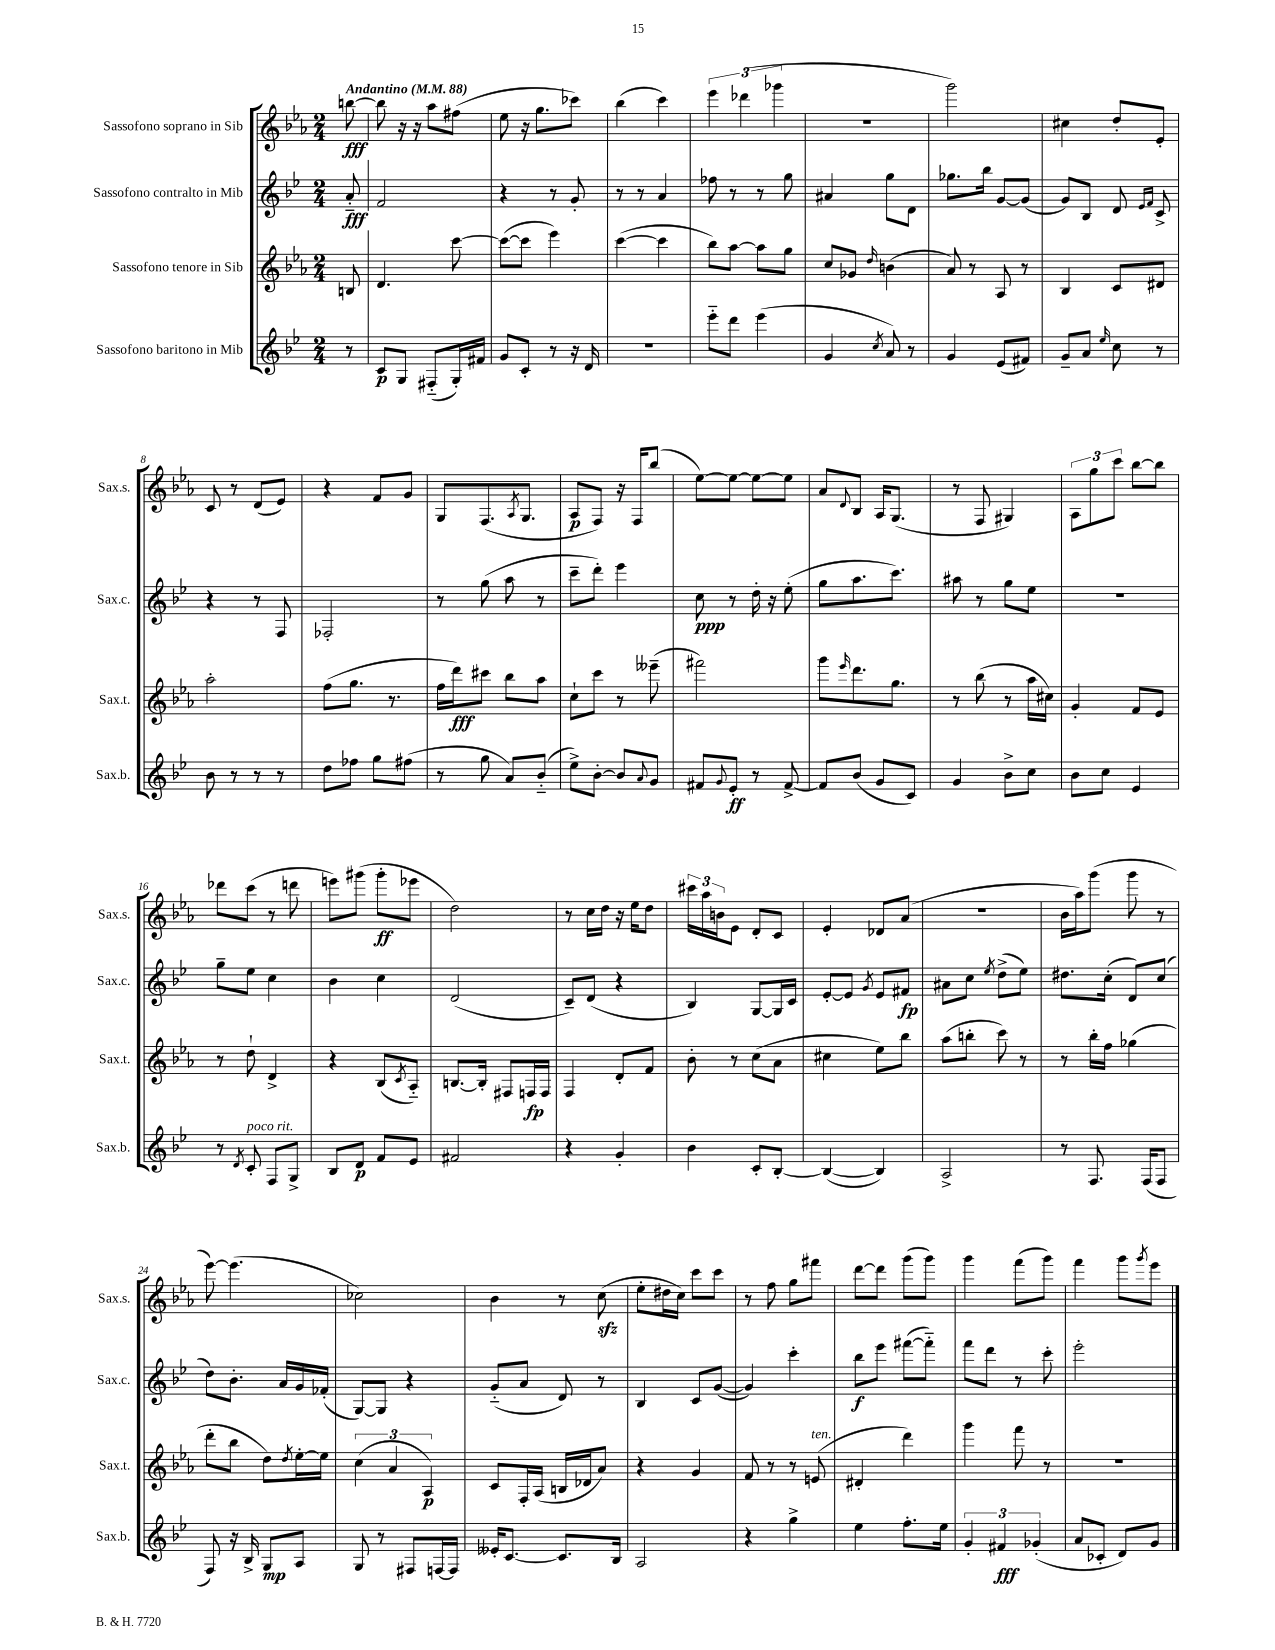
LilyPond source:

<<
\new StaffGroup <<
\new Staff = "s0" \with { instrumentName = "Sassofono soprano in Sib" shortInstrumentName = "Sax.s." } {
    \clef treble \key ees \major \numericTimeSignature \time 2/4 \partial 8 \tempo "Andantino" 4 = 88
    b''8~\fff |
    b''8 r16 r16 aes''8 fis''8( |
    ees''8 r16 g''8. ces'''8) |
    bes''4( c'''4) |
    \tuplet 3/2 { ees'''4 des'''4( ges'''4 } |
    r2 |
    g'''2) |
    cis''4 d''8-. ees'8-. |
    c'8 r8 d'8( ees'8) |
    r4 f'8 g'8 |
    g8 f8.( \acciaccatura { aes8 } g8. |
    aes8\p f8) r16 f16 bes''8( |
    ees''8~) ees''8~ ees''8~ ees''8 |
    aes'8 \appoggiatura { d'8 } bes8 aes16 g8.( |
    r8 f8 gis4) |
    \tuplet 3/2 { aes8 g''8 c'''8 } bes''8~ bes''8 |
    des'''8 c'''8( r8 d'''8 |
    e'''8) gis'''8( gis'''8-.\ff ees'''8 |
    d''2) |
    r8 c''16 d''16 r16 ees''16 d''8 |
    \tuplet 3/2 { cis'''16 aes''16 b'16 } ees'8 d'8-. c'8 |
    ees'4-. des'8 aes'8( |
    R2 |
    bes'16 aes''16) g'''8( g'''8 r8 |
    ees'''8~) ees'''4.( |
    ces''2) |
    bes'4 r8 c''8\sfz( |
    ees''8-. dis''16 c''16) c'''8 c'''8 |
    r8 f''8 g''8 fis'''8 |
    d'''8~ d'''8 g'''8( g'''8) |
    g'''4 f'''8( g'''8) |
    f'''4 g'''8 \acciaccatura { g'''8 } ees'''8 \bar "|." |
}
\new Staff = "s1" \with { instrumentName = "Sassofono contralto in Mib" shortInstrumentName = "Sax.c." } {
    \clef treble \key bes \major \numericTimeSignature \time 2/4 \partial 8
    a'8-_\fff |
    f'2 |
    r4 r8 g'8-. |
    r8 r8 a'4 |
    fes''8 r8 r8 g''8 |
    ais'4 g''8 d'8 |
    ges''8. bes''16 g'8~ g'8( |
    g'8) bes8 d'8 \grace { ees'16 f'16 } c'8-> |
    r4 r8 f8 |
    fes2-. |
    r8 g''8( a''8 r8 |
    c'''8-- d'''8-.) ees'''4 |
    c''8\ppp r8 d''16-. r16 ees''8-.( |
    g''8 a''8. c'''8.) |
    ais''8 r8 g''8 ees''8 |
    R2 |
    g''8-- ees''8 c''4 |
    bes'4 c''4 |
    d'2( |
    c'8--) d'8( r4 |
    bes4) g8~ g16 c'16 |
    ees'8~-. ees'8 \acciaccatura { g'8 } ees'8 fis'8\fp |
    ais'8 c''8 \acciaccatura { ees''8 } d''8->( ees''8) |
    dis''8. c''16-.( d'8) c''8( |
    d''8) bes'8.-. a'16 g'16 fes'16-.( |
    g8~) g8 r4 |
    g'8-_( a'8 d'8) r8 |
    bes4 c'8 g'8~( |
    g'4) c'''4-. |
    bes''8\f ees'''8 fis'''8~( fis'''8-_) |
    f'''8 d'''8 r8 c'''8-. |
    ees'''2-. \bar "|." |
}
\new Staff = "s2" \with { instrumentName = "Sassofono tenore in Sib" shortInstrumentName = "Sax.t." } {
    \clef treble \key ees \major \numericTimeSignature \time 2/4 \partial 8
    b8 |
    d'4. c'''8~ |
    c'''8~( c'''8 ees'''4) |
    c'''4~( c'''4 |
    bes''8) aes''8~ aes''8 g''8 |
    c''8 ges'8 \grace { d''16 } b'4( |
    aes'8) r8 aes8 r8 |
    bes4 c'8 dis'8 |
    aes''2-. |
    f''8( g''8. r8. |
    f''16 d'''16\fff) cis'''8 bes''8 aes''8 |
    c''8-! c'''8 r8 eeses'''8--( |
    fis'''2) |
    g'''8 \grace { ees'''16 } d'''8. g''8. |
    r8 bes''8( r8 aes''16 cis''16) |
    g'4-. f'8 ees'8 |
    r8 d''8-! d'4-> |
    r4 bes8( \acciaccatura { c'8 } aes8-_) |
    b8.~ b16-. fis8 f16\fp f16 |
    f4 d'8-. f'8 |
    bes'8-. r8 c''8( aes'8 |
    cis''4 ees''8) bes''8 |
    aes''8( b''8-. c'''8) r8 |
    r8 bes''16-. f''16 ges''4( |
    d'''8-. bes''8 d''8) \acciaccatura { d''8 } ees''16~-. ees''16 |
    \tuplet 3/2 { c''4( aes'4 aes4\p) } |
    c'8 f16-. aes16( b16 des'16 aes'8) |
    r4 g'4 |
    f'8 r8 r8 e'8^\markup { \italic "ten." }( |
    dis'4-. d'''4) |
    g'''4 f'''8 r8 |
    R2 \bar "|." |
}
\new Staff = "s3" \with { instrumentName = "Sassofono baritono in Mib" shortInstrumentName = "Sax.b." } {
    \clef treble \key bes \major \numericTimeSignature \time 2/4 \partial 8
    r8 |
    c'8\p g8 fis8-_( g16-.) fis'16 |
    g'8 c'8-. r8 r16 d'16 |
    r2 |
    ees'''8-_ d'''8 ees'''4( |
    g'4 \acciaccatura { c''8 } a'8) r8 |
    g'4 ees'8( fis'8) |
    g'8-- a'8 \grace { ees''16 } c''8 r8 |
    bes'8 r8 r8 r8 |
    d''8 fes''8 g''8 fis''8( |
    r8 g''8 a'8) bes'8-_( |
    ees''8->) bes'8~-. bes'8 \appoggiatura { a'8 } g'8 |
    fis'8 \appoggiatura { g'8 } ees'8-.\ff r8 fis'8~-> |
    fis'8 bes'8( g'8 c'8) |
    g'4 bes'8-> c''8 |
    bes'8 c''8 ees'4 |
    r8 \acciaccatura { d'8 } c'8-.^\markup { \italic "poco rit." } f8 g8-> |
    bes8 d'8\p f'8 ees'8 |
    fis'2 |
    r4 g'4-. |
    bes'4 c'8-. bes8~-. |
    bes4~( bes4) |
    a2-> |
    r8 f8. f16( f8 |
    f8) r16 bes16-> g8\mp a8 |
    g8 r8 fis8 f16~ f16 |
    eeses'16-. c'8.~ c'8. bes16 |
    a2 |
    r4 g''4-> |
    ees''4 f''8.-. ees''16 |
    \tuplet 3/2 { g'4-. fis'4\fff ges'4-.( } |
    a'8 ces'8-. d'8) g'8 \bar "|." |
}
>>
>>
